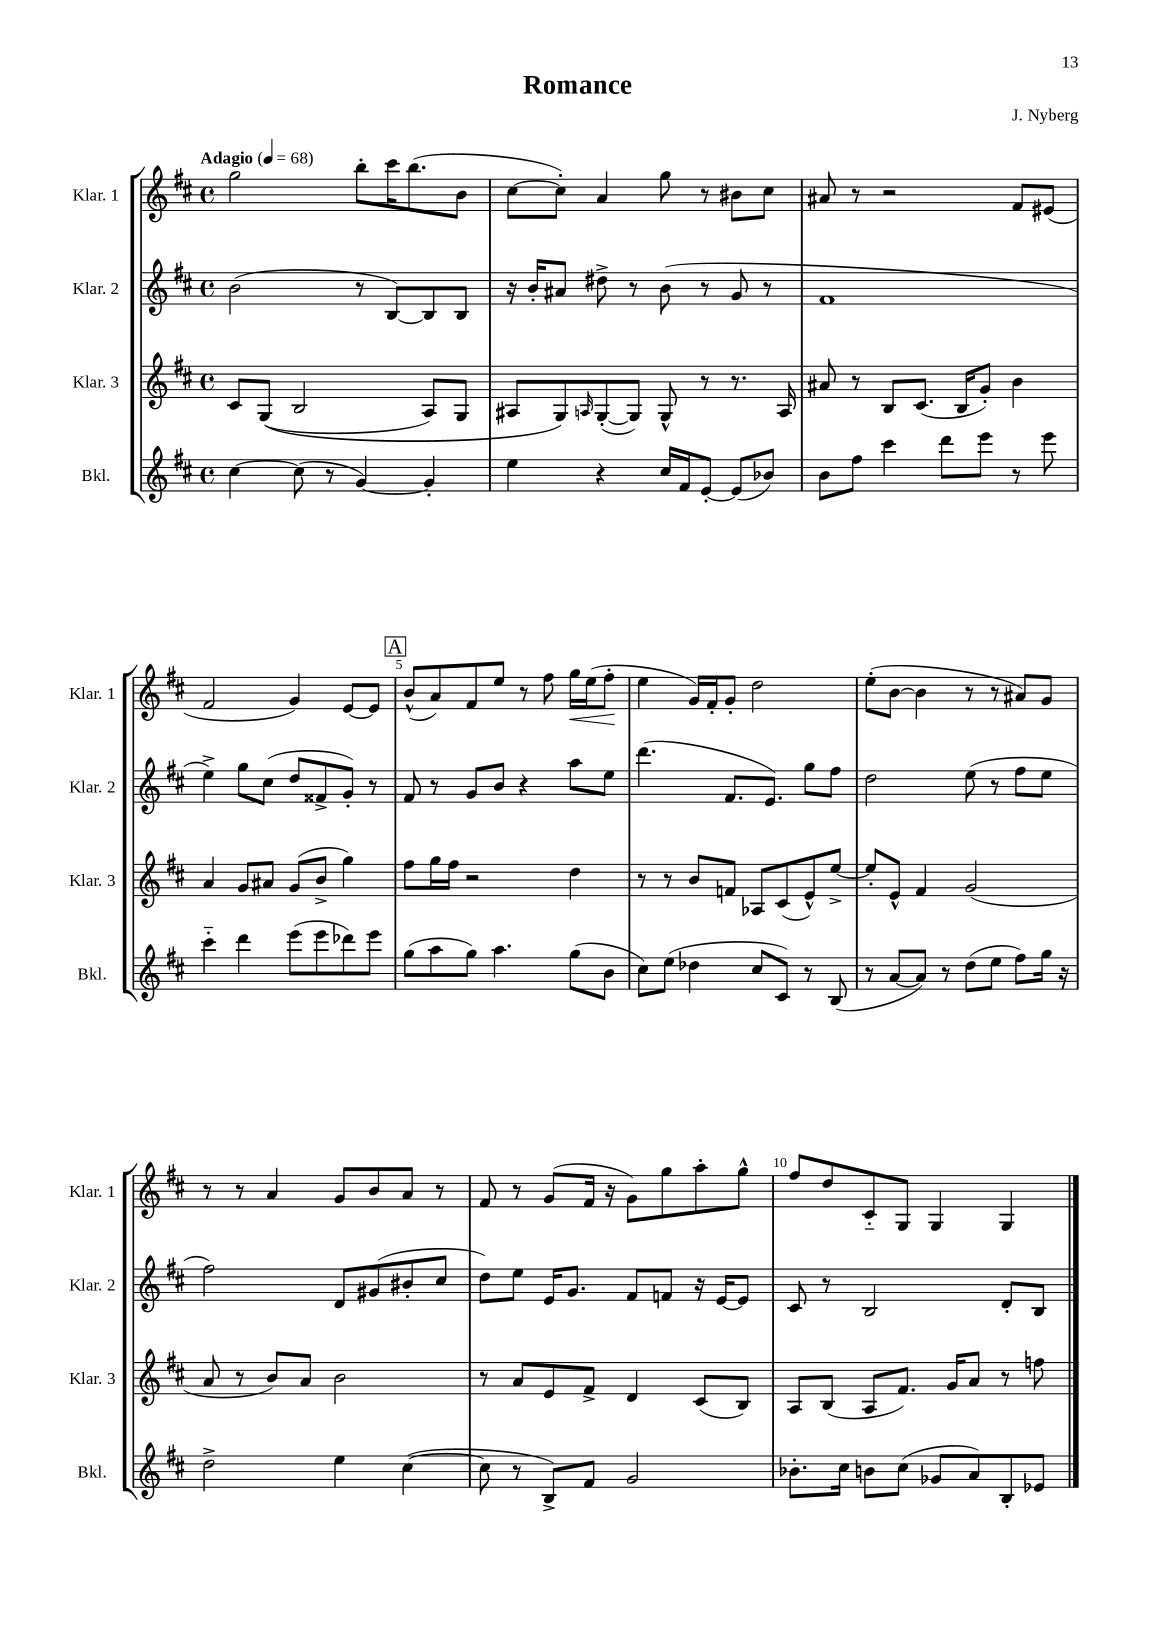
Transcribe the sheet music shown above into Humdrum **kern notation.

**kern	**kern	**kern	**kern	**dynam
*part4	*part3	*part2	*part1	*part1
*staff4	*staff3	*staff2	*staff1	*staff1
*I"Bkl.	*I"Klar. 3	*I"Klar. 2	*I"Klar. 1	*
*I'Bkl.	*I'Klar. 3	*I'Klar. 2	*I'Klar. 1	*
*clefG2	*clefG2	*clefG2	*clefG2	*
*k[f#c#]	*k[f#c#]	*k[f#c#]	*k[f#c#]	*
*M4/4	*M4/4	*M4/4	*M4/4	*
*met(c)	*met(c)	*met(c)	*met(c)	*
*MM68	*MM68	*MM68	*MM68	*
=1	=1	=1	=1	=1
!	!	!	!LO:TX:a:B:t=Adagio	!
[4cc#\	8c#/L	(2b\	2gg\	.
.	((8G/J	.	.	.
(8cc#\]	2B/	.	.	.
8r	.	.	.	.
[4g/)	.	8r	8bb'\L	.
.	.	[8B/L)	16ccc#\K	.
.	.	.	(8.bb\	.
4g'/]	8A/L)	8B/]	.	.
.	8G/J	8B/J	8b\J	.
=2	=2	=2	=2	=2
4ee\	8A#X/L	16r	[8cc#\L	.
.	.	16b'/KL	.	.
.	8G/)	8a#X/J	8cc#'\J])	.
.	16qqAn/	.	.	.
4r	([8G'/	8dd#X^\	4a/	.
.	8G/J])	8r	.	.
16cc#/LL	8G^^/	(8b\	8gg\	.
16f#/J	.	.	.	.
[8e'/J	8r	8r	8r	.
(8e/L]	8.r	8g/	8b#X\L	.
8b-X/J)	.	8r	8cc#\J	.
.	16A/	.	.	.
=3	=3	=3	=3	=3
8b\L	8a#X/	1f#	8a#X/	.
8ff#\J	8r	.	8r	.
4ccc#\	8B/L	.	2r	.
.	(8.c#/J	.	.	.
8ddd\L	.	.	.	.
.	16B/KL	.	.	.
8eee\J	8g'/J)	.	.	.
8r	4b\	.	8f#/L	.
8eee\	.	.	(8e#X/J	.
!!LO:LB:g=z
=4	=4	=4	=4	=4
4ccc#\	4a/	4ee^\)	2f#/	.
4ddd\	8g/L	8gg\L	.	.
.	8a#X/J	(8cc#\J	.	.
(8eee\L	(8g/L	8dd/L	4g/)	.
8eee\	8b^/J	8f##X^/	.	.
8ddd-X\)	4gg\)	8g'/J)	[8e/L	.
8eee\J	.	8r	8e/J]	.
!!LO:REH:place=s1:t=A
=5	=5	=5	=5	=5
(8gg\L	8ff#\L	8f#/	(8b^^/L	.
8aa\	16gg\L	8r	8a/)	.
.	16ff#\JJ	.	.	.
8gg\J)	2r	8g/L	8f#/	.
4.aa\	.	8b/J	8ee/J	.
.	.	4r	8r	.
.	.	.	8ff#\	.
!	!	!	!	!LO:HP:b
(8gg\L	4dd\	8aa\L	16gg\LL	<
.	.	.	(16ee\J	.
8b\J	.	8ee\J	8ff#'\J	.
.	.	.	.	[
=6	=6	=6	=6	=6
8cc#\L)	8r	(4.ddd\	4ee\	.
(8ee\J	8r	.	.	.
4dd-X\	8b/L	.	16g/LL)	.
.	.	.	16f#'/J	.
.	8fn/J	8.f#/L	8g'/J	.
8cc#/L	8A-X/L	.	2dd\	.
.	.	8.e/J)	.	.
8c#/J)	(8c#/	.	.	.
8r	8e^^/)	8gg\L	.	.
(8B/	[8ee^/J	8ff#\J	.	.
=7	=7	=7	=7	=7
8r	8ee'/L]	2dd\	(8ee'\L	.
[8a/L	8e^^/J	.	[8b\J	.
8a/J])	4f#/	.	4b\]	.
8r	.	.	.	.
(8dd\L	(2g/	(8ee\	8r	.
8ee\J	.	8r	8r	.
8ff#\L)	.	8ff#\L	8a#X/L)	.
16gg\Jk	.	8ee\J	8g/J	.
16r	.	.	.	.
!!LO:LB:g=z
=8	=8	=8	=8	=8
2dd^\	8a/	2ff#\)	8r	.
.	8r	.	8r	.
.	8b/L)	.	4a/	.
.	8a/J	.	.	.
4ee\	2b\	8d/L	8g/L	.
.	.	(8g#X/	8b/	.
([4cc#\	.	8b#X'/	8a/J	.
.	.	8cc#/J	8r	.
=9	=9	=9	=9	=9
8cc#\]	8r	8dd\L)	8f#/	.
8r	8a/L	8ee\J	8r	.
8B^/L)	8e/	16e/KL	(8g/L	.
.	.	8.g/J	.	.
8f#/J	8f#^/J	.	16f#/Jk	.
.	.	.	16r	.
2g/	4d/	8f#/L	8g\L)	.
.	.	8fn/J	8gg\	.
.	(8c#/L	16r	8aa'\	.
.	.	[16e/KL	.	.
.	8B/J)	8e/J]	8gg^^\J	.
=10	=10	=10	=10	=10
8.b-X'\L	8A/L	8c#/	8ff#/L	.
.	(8B/J	8r	8dd/	.
16cc#\Jk	.	.	.	.
8bn\L	8A/L	2B/	8c#/	.
(8cc#\J	8.f#/J)	.	8G/J	.
8g-X/L	.	.	4G/	.
.	16g/KL	.	.	.
8a/)	8a/J	.	.	.
8B'/	8r	8d'/L	4G/	.
8e-X/J	8ffn\	8B/J	.	.
==	==	==	==	==
*-	*-	*-	*-	*-
